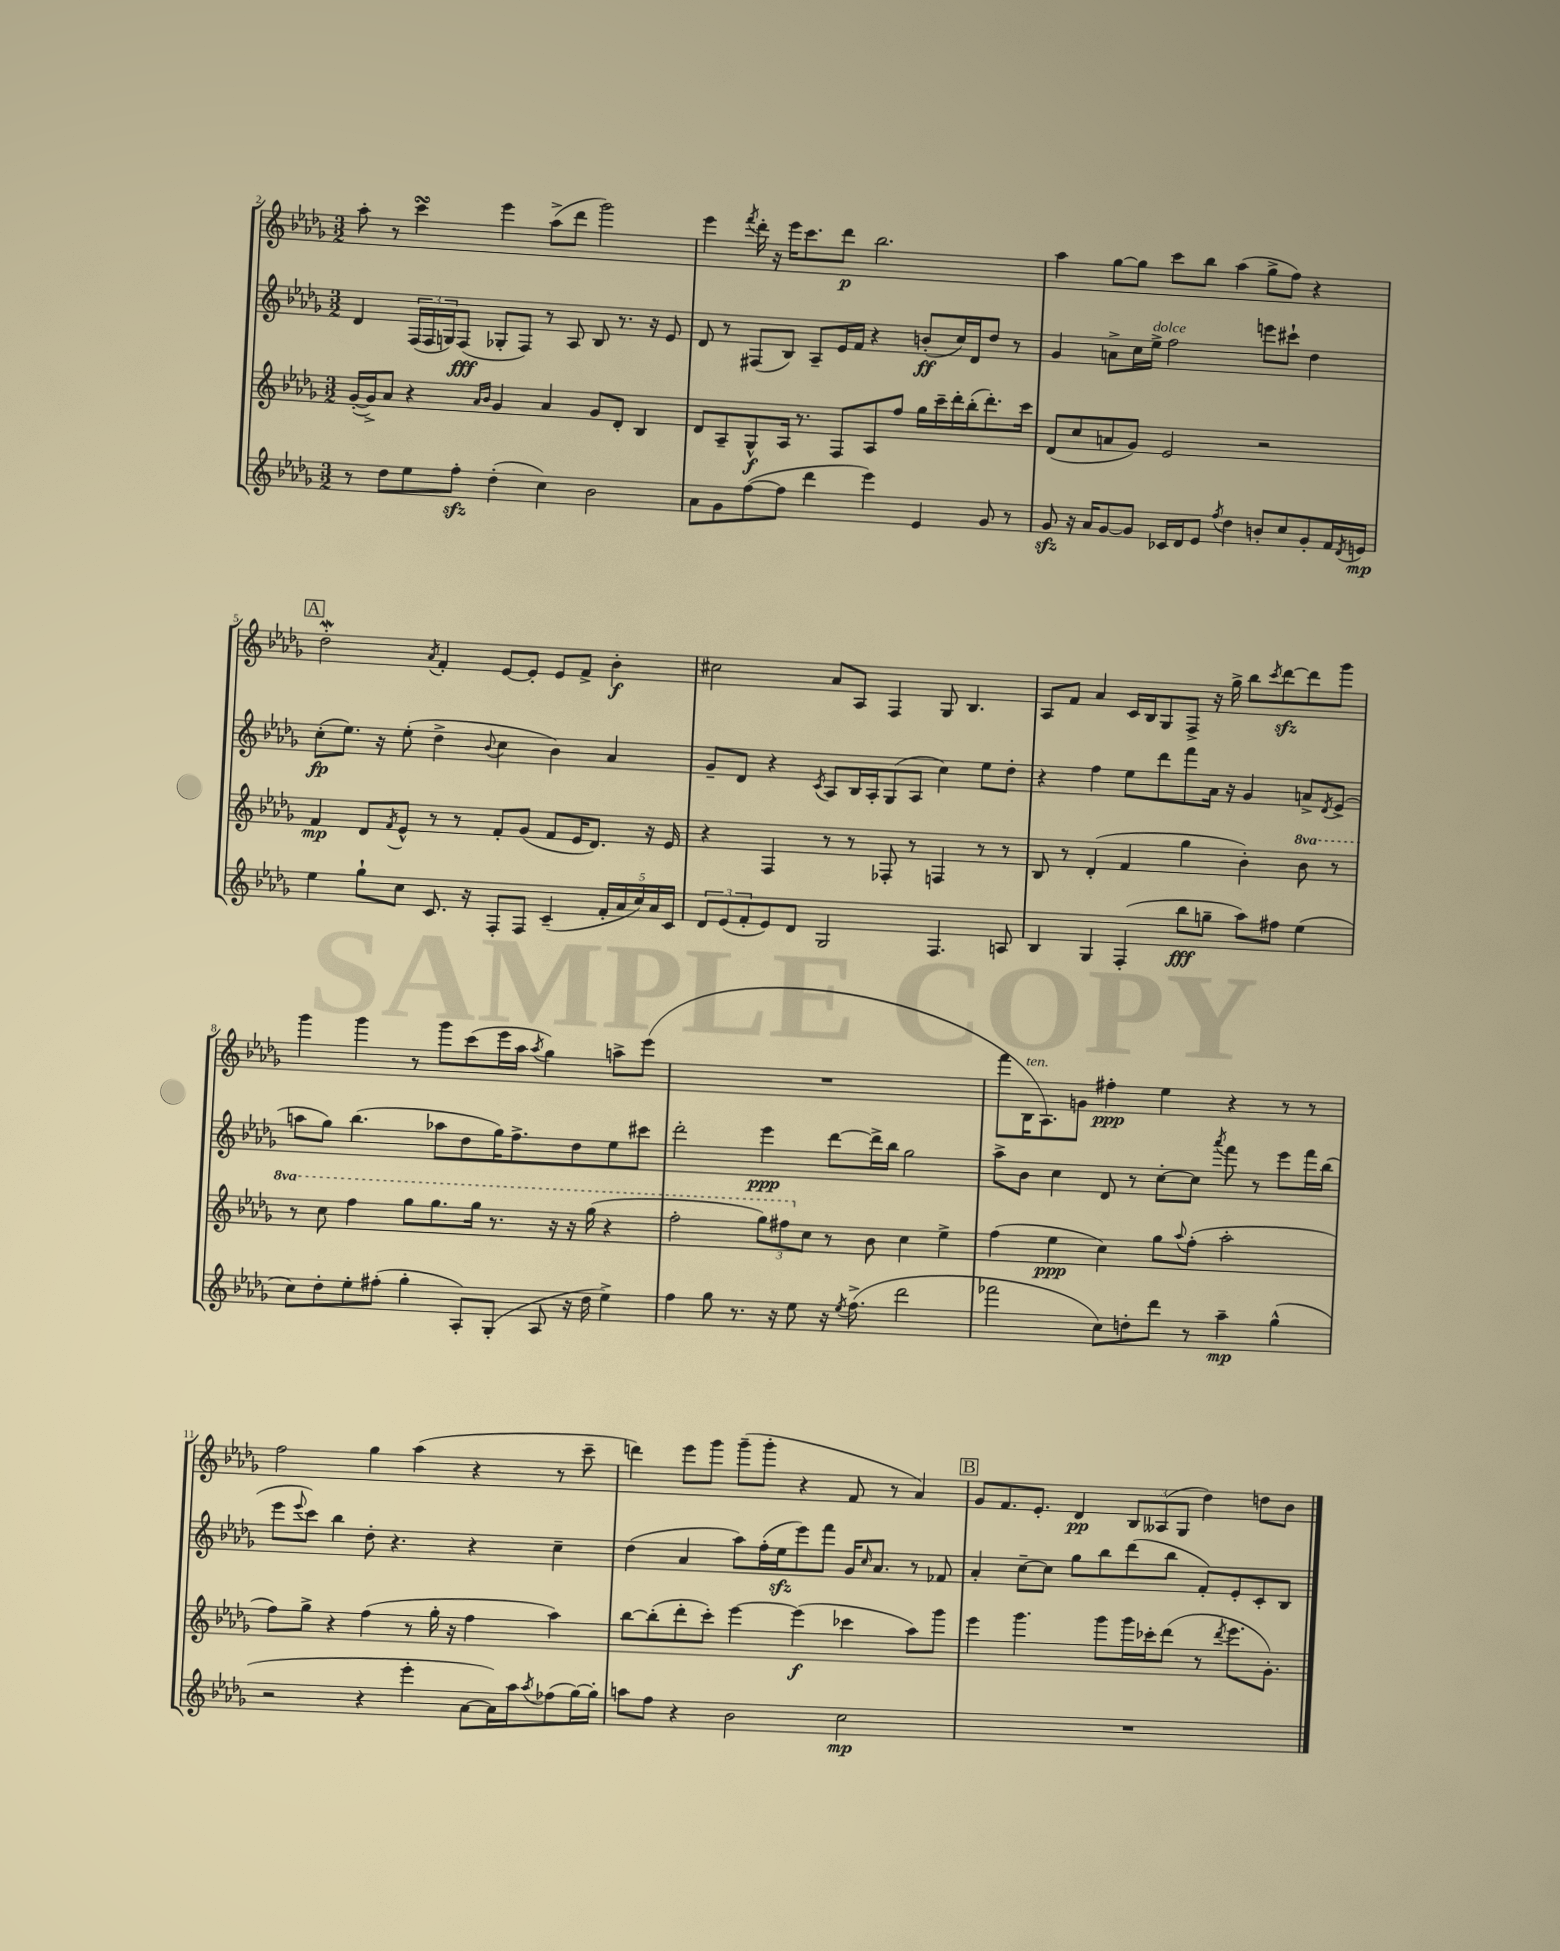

**kern	**kern	**kern	**kern
*staff4	*staff3	*staff2	*staff1
*clefG2	*clefG2	*clefG2	*clefG2
*k[b-e-a-d-g-]	*k[b-e-a-d-g-]	*k[b-e-a-d-g-]	*k[b-e-a-d-g-]
*M3/2	*M3/2	*M3/2	*M3/2
8r	([16g-'	4d-	8aa-'
.	16g-^])	.	.
8dd-	8a-	.	8r
8ee-	4r	(24F	4ccc
.	.	24F	.
.	.	24G)	.
8ff'	.	(8F	.
.	16qqa-	.	.
.	16qqb-	.	.
(4dd-'	4g-	8G-'	4eee-
.	.	8F)	.
4cc)	4a-	8r	(8aa-^
.	.	8A-	8ddd-
2b-	8g-	8B-	2ggg-)
.	8d-'	8.r	.
.	4B-	.	.
.	.	16r	.
.	.	8e-	.
=	=	=	=
8a-	8d-	8d-	4eee-
8g-	8A-~	8r	.
.	.	.	8qfff
([8ff	8G-^^	(8F#	16ddd-'
.	.	.	16r
8ff]	16A-	8B-)	16eee-
.	8.r	.	8.ccc
4ddd-	.	8A-~	.
.	8F	16e-	8ddd-
.	.	16f	.
4eee-)	8A-	4r	2.bb-
.	8ff	.	.
4e-	16gg-	(8b'	.
.	16ccc~	.	.
.	16ddd-'	16cc)	.
.	(16bb-'	16d-	.
8g-	8.ddd-')	8dd-	.
8r	.	8r	.
.	16ccc	.	.
=	=	=	=
8g-	(8d-	4g-	4aa-
16r	8cc	.	.
16a-	.	.	.
[8g-	8a	8a^	[8gg-
8g-]	8g-)	16cc	8gg-]
.	.	16ee-^	.
16c-	2e-	2ff	8ccc
16d-	.	.	.
8e-	.	.	8bb-
8qff	.	.	.
4dd-	.	.	(4aa-
8b'	2r	8eee	8gg-^
8cc	.	8ccc#`	8ff)
8g-'	.	4dd-	4r
16f	.	.	.
8qd-	.	.	.
16e	.	.	.
=	=	=	=
4ee-	4f	(8cc'	2dd-'
.	.	8.ee-)	.
8gg-`	8d-	.	.
.	.	16r	.
.	8qf	.	.
8cc	8e-^^	(8ee-'	.
.	.	.	8qa-
8.c	8r	4dd-^	4f'
.	8r	.	.
16r	.	.	.
.	.	8qqb-	.
8F'	8f'	4cc	[8e-
8F	(8g-	.	8e-']
(4c~	8f	4b-)	8e-
.	16e-	.	8f^
.	8.d-)	.	.
20f'	.	4a-	4b-'
20a-	.	.	.
20cc)	.	.	.
.	16r	.	.
20a-	.	.	.
.	16e-	.	.
20c	.	.	.
=	=	=	=
12d-	4r	8g-~	2cc#
(12e-	.	.	.
.	.	8d-	.
12f'	.	.	.
8e-)	4F	4r	.
8d-	.	.	.
.	.	8qc	.
2G-	8r	8A-	8a-
.	8r	16B-	8A-
.	.	16A-'	.
.	8F-'	(8G-	4F
.	8r	8A-	.
4.F	4F	4cc)	8G-
.	.	.	4.B-
.	8r	8ee-	.
8A	8r	8dd-'	.
=	=	=	=
4B-	8B-	4r	8A-
.	8r	.	8f
4G-	(4d-'	4ff	4a-
(4F'	4f	8ee-	16c
.	.	.	16B-
.	.	8ddd-	8G-
8bb-	4gg-	8fff	8F^
8gg~	.	16a-	16r
.	.	16r	16gg-^
8aa-)	4b-')	4g-	8bb-
.	.	.	8qccc
8ff#	.	.	[8ddd-
(4ee-	8bb-	8a^	8ddd-]
.	.	8qd-	.
.	8r	(8e-^	8ggg-
=	=	=	=
8cc)	8r	8aa	4ggg-
8dd-'	8ccc	8gg-)	.
8ee-'	4fff	(4.bb-	4ggg-
(8ff#'	.	.	.
4gg-'	8ggg-	.	8r
.	8.ggg-	8aa-	8ggg-
8A-')	.	8dd-	(8ccc
.	16ggg-	.	.
(8G-'	8.r	16gg-)	16eee-
.	.	8.ff^	16aa-
.	.	.	8qaa-
8A-	.	.	4gg-)
.	16r	.	.
16r	16r	8dd-	.
16dd-	(16ggg-	.	.
4ee-^)	4r	8ee-	8aa^
.	.	8ccc#	(8eee-
=	=	=	=
4ff	2fff'	2ddd-'	1.r
8gg-	.	.	.
8.r	.	.	.
.	12ggg-)	4eee-	.
16r	.	.	.
.	12fff#	.	.
8ee-	.	.	.
.	12cc	.	.
16r	8r	[8ddd-	.
8qee-	.	.	.
(8.ff^	.	.	.
.	8b-	16ddd-^]	.
.	.	16bb-	.
2ddd-	4cc	2gg-	.
.	4ee-^	.	.
=	=	=	=
2fff-	(4ff	8aa-^	8fff
.	.	8b-	16B-
.	.	.	8.A-)
.	4ee-	4cc	.
.	.	.	8g
8cc)	4cc)	8d-	4ff#'
8dd'	.	8r	.
8ddd-	8gg-	[8cc'	4ee-
.	8qqaa-	.	.
8r	(8ff'	8cc]	.
.	.	8qaaa-	.
4aa-~	2aa-'	8fff	4r
.	.	8r	.
(4gg-^^	.	8eee-	8r
.	.	16fff	8r
.	.	(16bb-	.
=	=	=	=
2r	8ff)	8eee-	2ff
.	.	8qqeee-	.
.	8gg-^	8ccc)	.
.	4r	4bb-	.
4r	(4ff	8dd-'	4gg-
.	.	4.r	.
4eee-'	8r	.	(4aa-
.	16gg-'	.	.
.	16r	.	.
[8a-	4ff	4r	4r
16a-])	.	.	.
16aa-	.	.	.
8qaa-	.	.	.
(8ff-	4aa-)	4cc~	8r
[16gg-)	.	.	8ccc~
16gg-']	.	.	.
=	=	=	=
8aa	[8bb-	(4dd-	4ddd)
8ff	(8bb-']	.	.
4r	8ddd-'	4a-	8eee-
.	8ccc')	.	8ggg-
2b-	[4eee-	8aa-)	(8ggg-~
.	.	(16ff'	8ggg-'
.	.	16ee-	.
.	(4eee-]	8eee-)	4r
.	.	8fff	.
2cc	4ccc-	16g-	8f
.	.	16qqcc	.
.	.	8.a-	.
.	.	.	8r
.	8aa-)	8r	4a-)
.	8ggg-	8f-	.
=	=	=	=
1.r	4eee-	4a-'	8g-
.	.	.	8.f
.	4.ggg-	[8cc~	.
.	.	.	8.e-'
.	.	8cc]	.
.	.	8gg-	4d-
.	8ggg-	8bb-	.
.	16ggg-	(8ddd-	12B-
.	16ccc-'	.	.
.	.	.	(12A--
.	(8ddd-	8bb-	.
.	.	.	12G-
.	8r	8f')	4dd-)
.	8qddd-	.	.
.	8.eee-	8e-'	.
.	.	8c'	8dd
.	8.g-')	.	.
.	.	8B-	8b-
==	==	==	==
*-	*-	*-	*-
